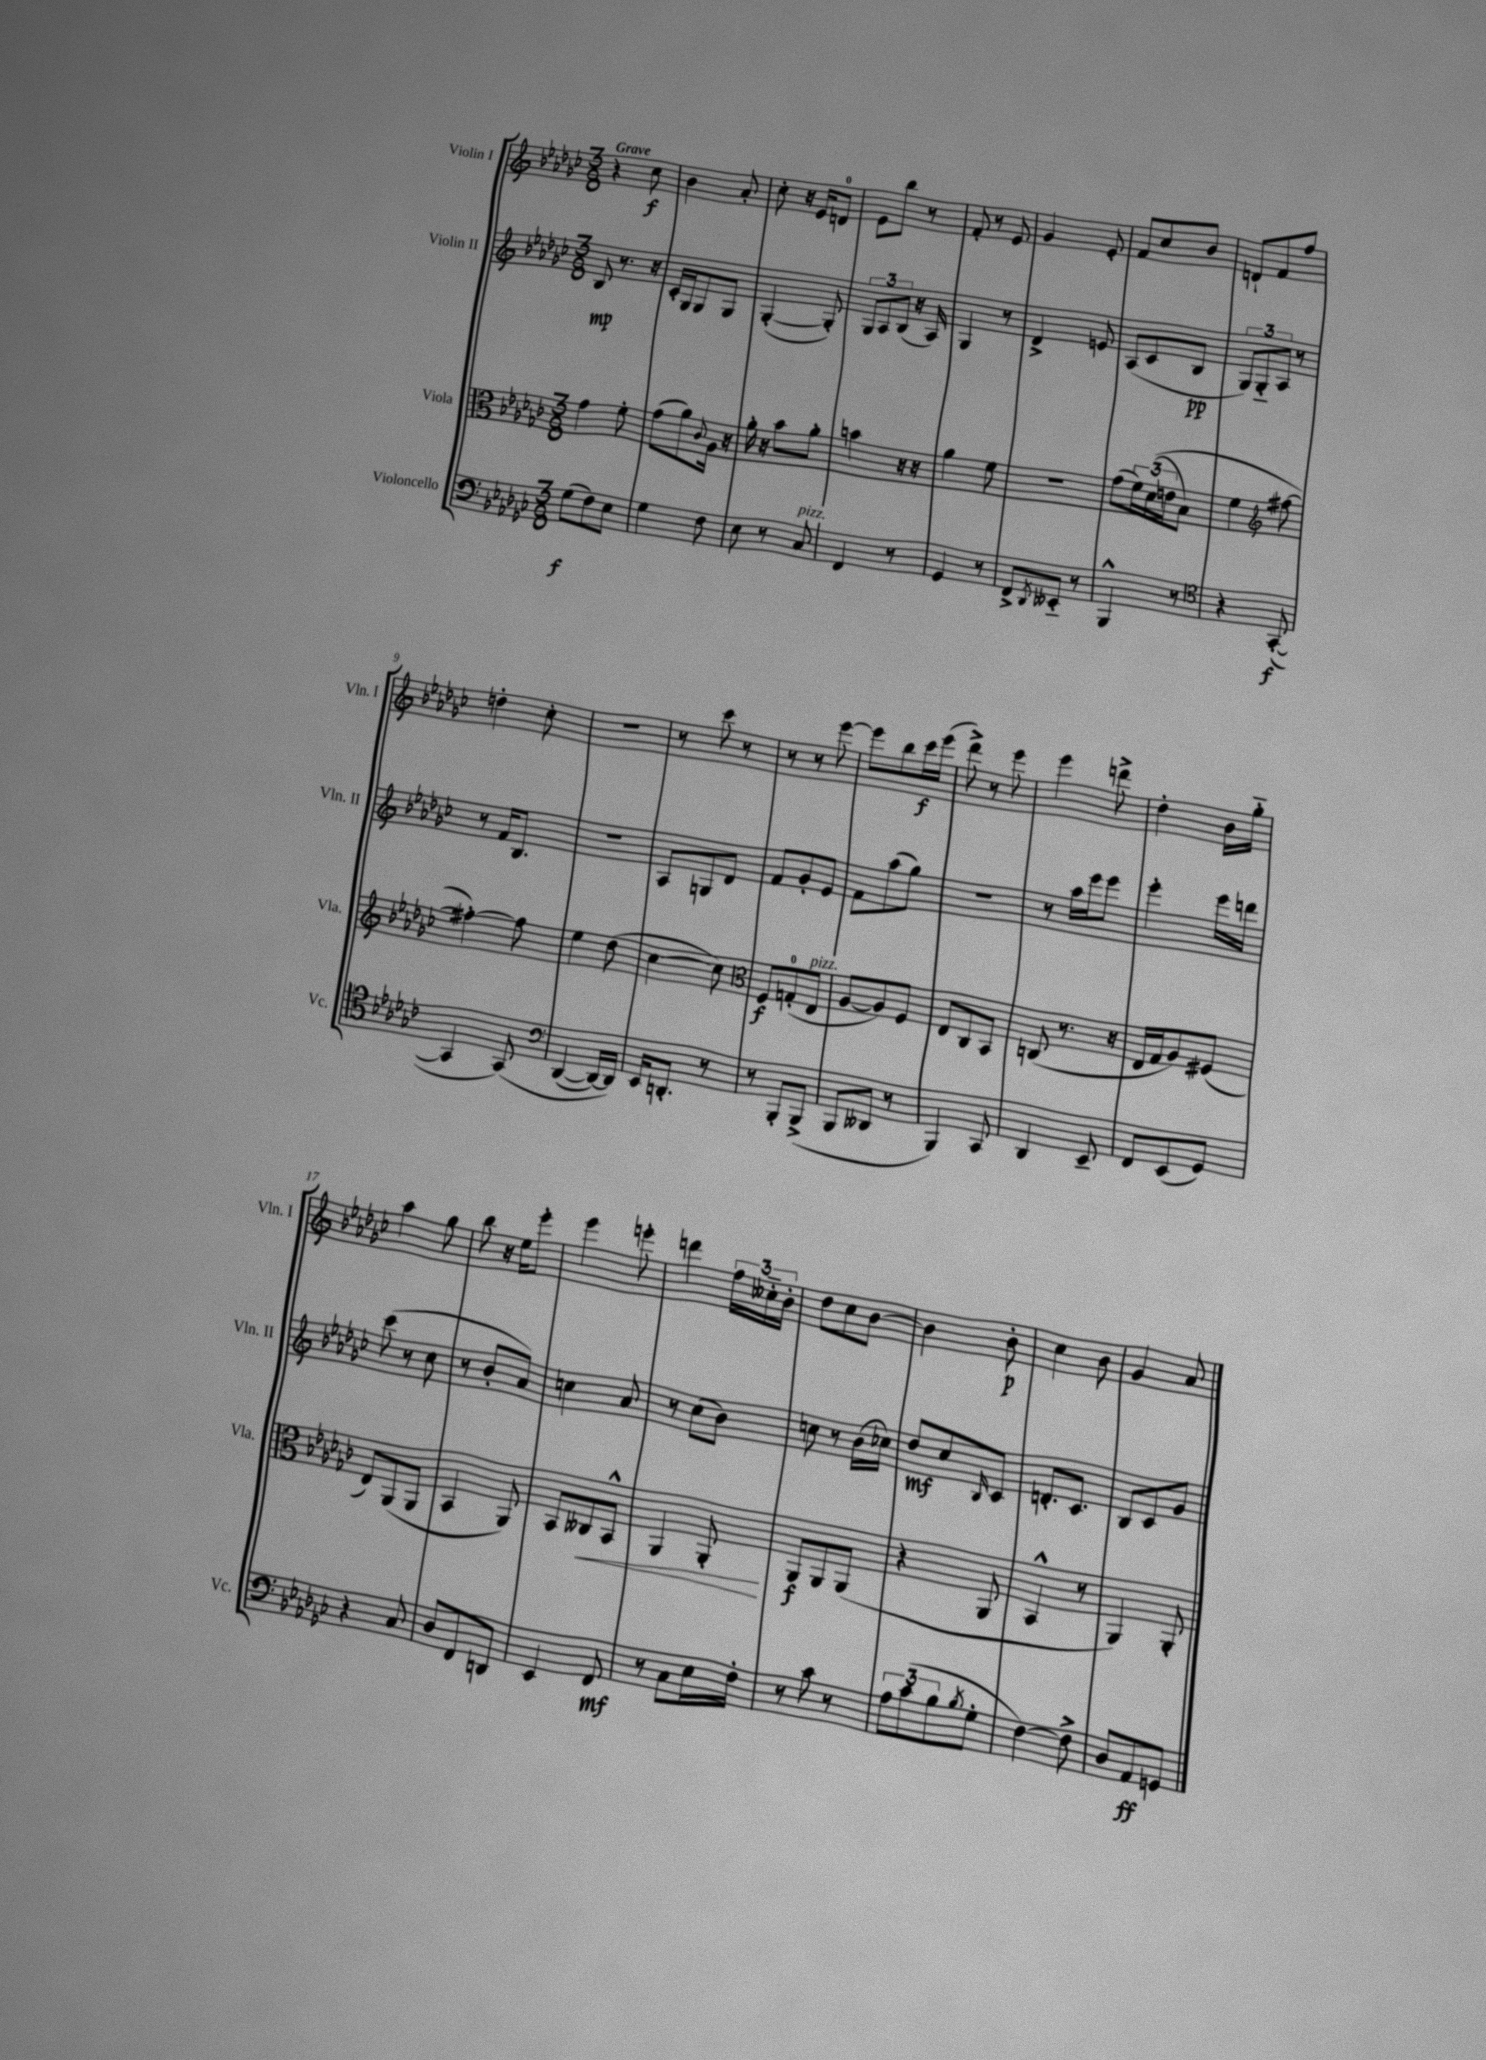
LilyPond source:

<<
\new StaffGroup <<
\new Staff = "s0" \with { instrumentName = "Violin I" shortInstrumentName = "Vln. I" } {
    \clef treble \key ges \major \numericTimeSignature \time 3/8 \tempo "Grave"
    r4 ces''8\f |
    bes'4 aes'8-. |
    ces''8-. r16 ees'16 d'8-0 |
    ees'8 bes''8 r8 |
    f'8-. r8 ees'8 |
    ges'4 ees'8-. |
    f'8 ces''8 bes'8 |
    d'8-! f'8 f''8 |
    d''4-. ces''8-. |
    R4. |
    r8 ces'''8 r8 |
    r8 r8 ees'''8~ |
    ees'''8 bes''8 ces'''16\f ees'''16( |
    des'''8->) r8 ees'''8 |
    ees'''4 d'''8-> |
    des''4-. bes'16 ges''16-_ |
    aes''4 ges''8 |
    bes''8 r16 ees''16 ees'''8-. |
    ees'''4 e'''8-. |
    d'''4 \tuplet 3/2 { f''16 ceses''16-_ bes'16-. } |
    des''8 ces''8 bes'8~ |
    bes'4 bes'8-.\p |
    ces''4 bes'8 |
    ges'4 aes'8 \bar "|." |
}
\new Staff = "s1" \with { instrumentName = "Violin II" shortInstrumentName = "Vln. II" } {
    \clef treble \key ges \major \numericTimeSignature \time 3/8
    bes8\mp r8. r16 |
    ces'16-. ges16 ges8 ges8 |
    ges4~-.( ges8-.) |
    \tuplet 3/2 { ges8 aes8 bes8( } r16 aes16) |
    ges4 r8 |
    des'4-> e'8 |
    aes8( ces'8 bes8\pp |
    \tuplet 3/2 { ges8) ges8-_ aes8 } r8 |
    r8 f'16 bes8. |
    r4. |
    aes8 g8 des'8 |
    f'8 ges'8-. ees'8 |
    f'8 aes''8( ges''8) |
    r4. |
    r8 aes''16 ees'''16 ees'''8 |
    ees'''4-. ees'''16 d'''16 |
    ces'''8( r8 ces''8 |
    r8 bes'8-. aes'8) |
    c''4 aes'8 |
    r8 ces''8( bes'8) |
    c''8 r8 bes'16( ces''16) |
    des''8\mf ces''8 \grace { bes16 } ces'8 |
    d'8.-. ces'8. |
    bes8 ces'8 ges'8 \bar "|." |
}
\new Staff = "s2" \with { instrumentName = "Viola" shortInstrumentName = "Vla." } {
    \clef alto \key ges \major \numericTimeSignature \time 3/8
    ges'4 f'8-. |
    ges'8( aes'8) \appoggiatura { ces'8 } aes16 r16 |
    aes'16-. r16 bes'8 aes'8-. |
    b'4 r16 r16 |
    aes'4 f'8 |
    R4. |
    ges'8( \tuplet 3/2 { f'16) des'16(\( e'16 } bes8) |
    f'4 \clef treble fis''8~ |
    fis''4~-.\) fis''8 |
    ees''4 des''8( |
    ces''4~ ces''8) |
    \clef alto f8\f g8-0-.( ees8^\markup { \italic "pizz." } |
    aes8~ aes8) f8 |
    ees8 ces8 bes,8 |
    c8( r8. r16 |
    ees16 ges16 aes8) fis8( |
    ees8) aes,8( aes,8 |
    bes,4 aes,8) |
    bes,8 ceses8\< bes,8-^ |
    aes,4 aes,8-.\! |
    aes,8\f aes,8 aes,8( |
    r4 aes,8 |
    bes,4-^ r8 |
    aes,4) aes,8-. \bar "|." |
}
\new Staff = "s3" \with { instrumentName = "Violoncello" shortInstrumentName = "Vc." } {
    \clef bass \key ges \major \numericTimeSignature \time 3/8
    ges8\f( f8) ees8 |
    ges4 f8 |
    ees8 r8 ces8^\markup { \italic "pizz." } |
    f,4 r8 |
    ges,4 r8 |
    f,8-> \acciaccatura { des,8 } eeses,8-_ r8 |
    bes,,4-^ r8 |
    \clef tenor r4 ges,8~-.\f( |
    ges,4 ges,8)\( |
    \clef bass des,4~( des,16~) des,16\) |
    ees,16 d,8.-. r8 |
    r8 bes,,8-. bes,,8->( |
    bes,,8 deses,8 r8 |
    bes,,4) ces,8 |
    des,4 ees,8-- |
    f,8 ees,8( ges,8) |
    r4 ces8 |
    des8 f,8 d,8 |
    ees,4 f,8\mf |
    r8 ces8 ees16 f16-. |
    r8 ces'8 r8 |
    \tuplet 3/2 { aes8 ces'8( bes8 } \acciaccatura { bes8 } ges8-. |
    f4~) f8-> |
    des8 aes,8\ff g,8 \bar "|." |
}
>>
>>
